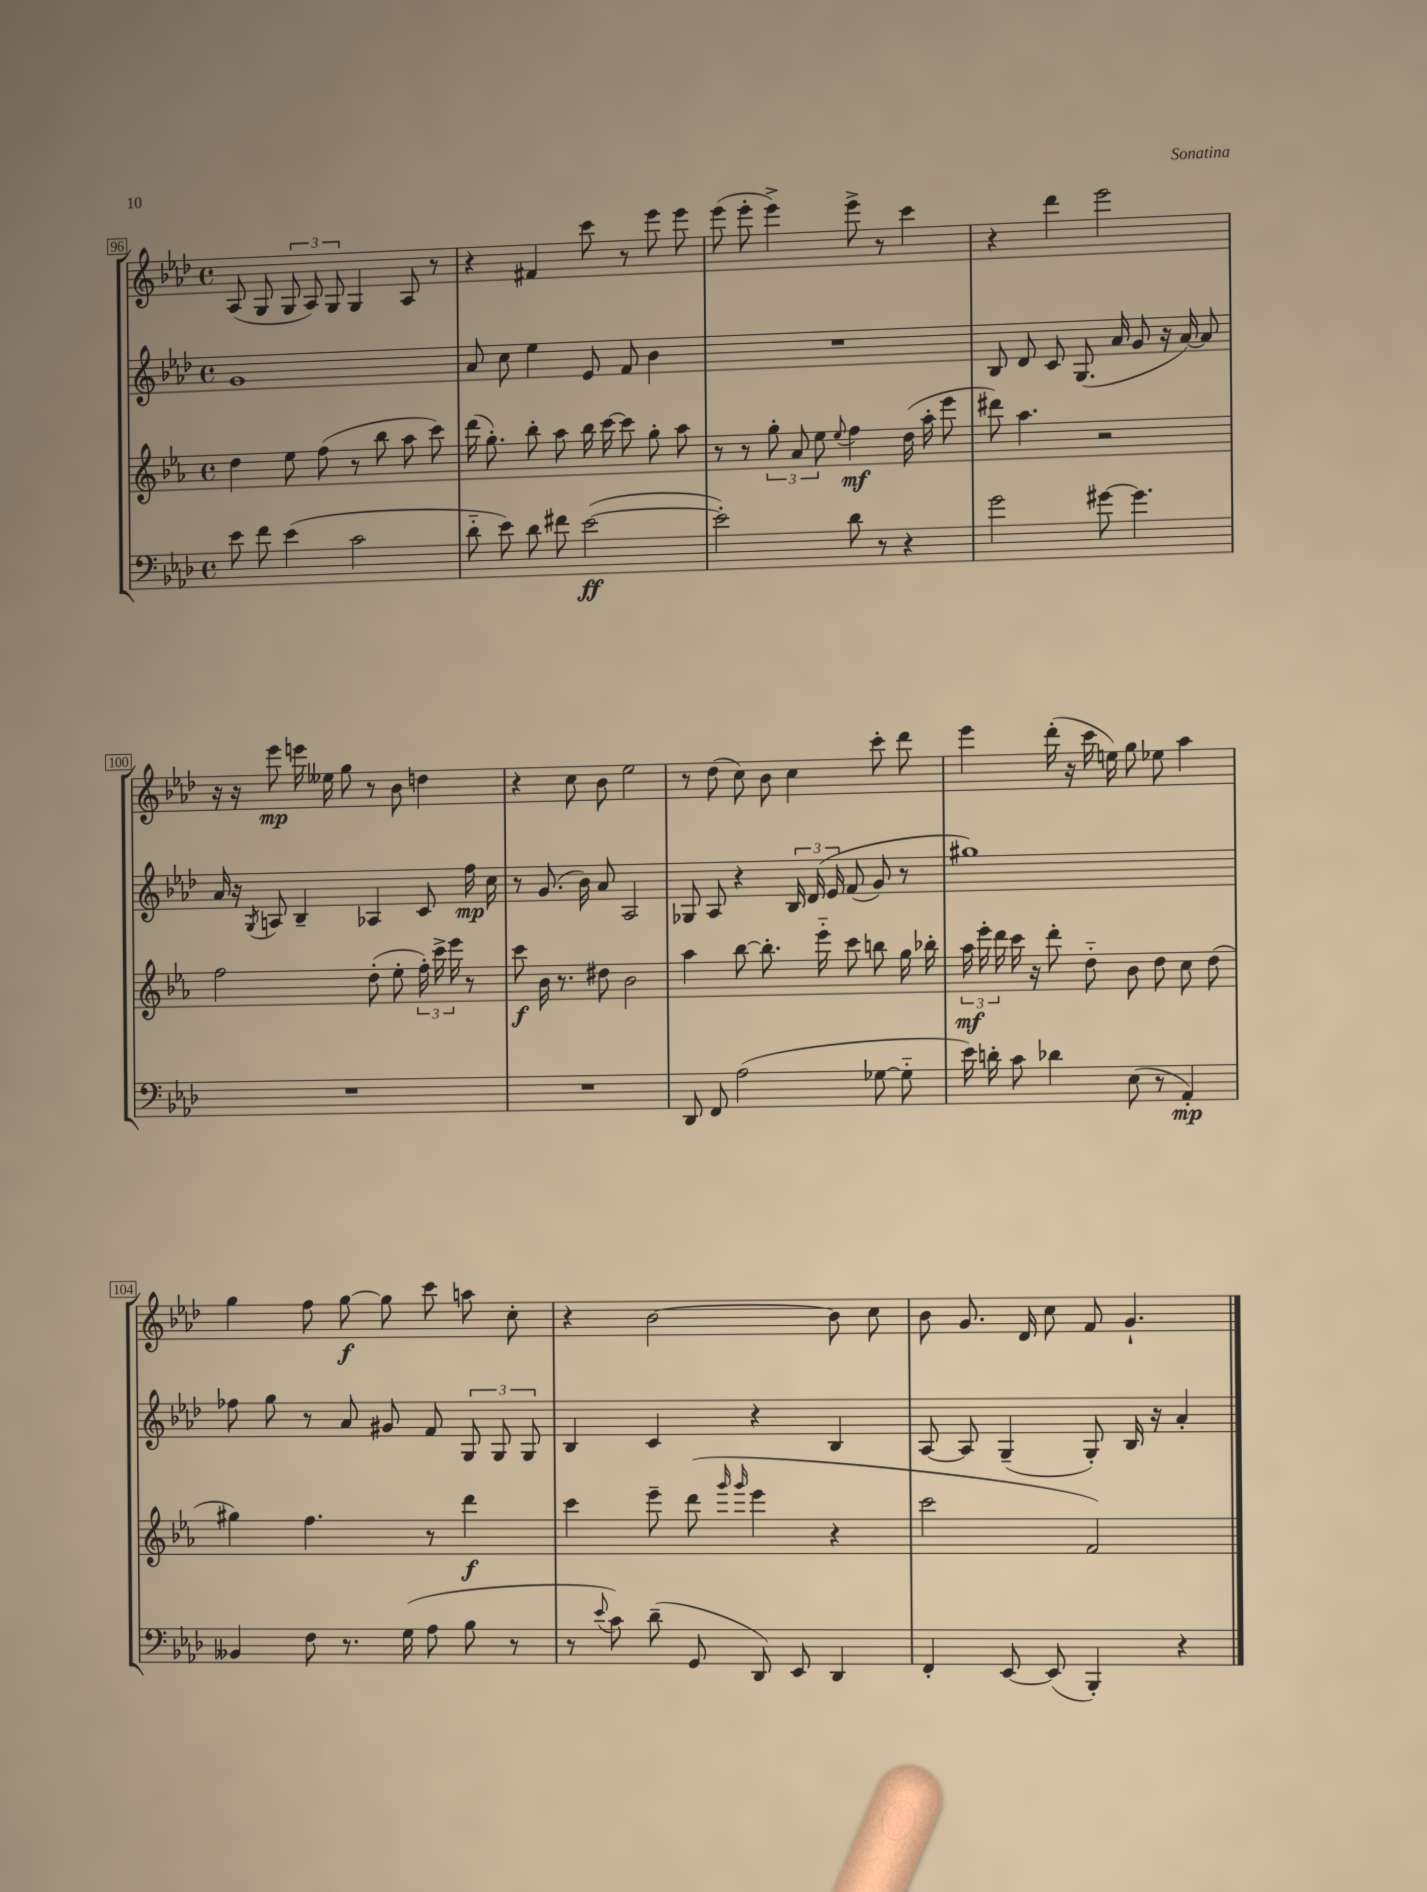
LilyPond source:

<<
\new StaffGroup <<
\new Staff = "s0" {
    \clef treble \key aes \major \defaultTimeSignature \time 4/4
    \autoBeamOff aes8( g8 \tuplet 3/2 { g8 aes8) g8 } g4 aes8 r8 |
    r4 fis'4 c'''8 r8 ees'''8 ees'''8 |
    ees'''8( ees'''8-. ees'''4->) ees'''8-> r8 c'''4 |
    r4 des'''4 ees'''2 |
    r16 r16 ees'''8\mp e'''16 eeses''16 g''8 r8 bes'8 d''4 |
    r4 c''8 bes'8 ees''2 |
    r8 des''8( c''8) bes'8 c''4 c'''8-. des'''8 |
    ees'''4 des'''16-.( r16 c'''16 e''16) g''8 ees''8 aes''4 |
    g''4 f''8 g''8~\f g''8 c'''8 a''8 c''8-. |
    r4 bes'2~ bes'8 c''8 |
    bes'8 g'8. des'16 c''8 f'8 g'4.-! \bar "|." |
}
\new Staff = "s1" {
    \clef treble \key aes \major \defaultTimeSignature \time 4/4
    \autoBeamOff g'1 |
    aes'8 c''8 ees''4 ees'8 f'8 bes'4 |
    R1 |
    bes8 des'8 c'8 g8.( aes'16 g'8 r16 aes'16~) aes'8 |
    aes'16 r16 \acciaccatura { g8 } a8 bes4-- aes4 c'8 f''16\mp c''16 |
    r8 g'8.( bes'16) aes'8 aes2 |
    ges8 aes8 r4 \tuplet 3/2 { bes16 des'16\( ees'16 } f'8( g'8) r8 |
    gis''1\) |
    fes''8 g''8 r8 aes'8 gis'8 f'8 \tuplet 3/2 { g8 g8 g8 } |
    bes4 c'4 r4 bes4 |
    aes8~ aes8 g4--( g8-.) bes16 r16 aes'4-. \bar "|." |
}
\new Staff = "s2" {
    \clef treble \key ees \major \defaultTimeSignature \time 4/4
    \autoBeamOff d''4 ees''8 f''8( r8 bes''8 aes''8 c'''8) |
    d'''16( g''8.-.) bes''8-. aes''8 bes''16 c'''16~ c'''8 g''8-. aes''8 |
    r8 r8 \tuplet 3/2 { g''8-. aes'8 ees''8 } \appoggiatura { ees''8 } f''4\mf d''16( aes''16-. ees'''8 |
    dis'''8) aes''4. r2 |
    f''2 d''8-.( ees''8-. \tuplet 3/2 { f''16-.) c'''16-> ees'''16 } r8 |
    c'''8\f bes'16 r8. dis''8 bes'2 |
    aes''4 bes''8~ bes''8.-. ees'''16-_ c'''8 b''8 g''16 bes''16-. |
    \tuplet 3/2 { aes''16\mf ees'''16-. d'''16 } c'''16 r16 d'''8-. d''8-_ bes'8 d''8 c''8 d''8( |
    gis''4) f''4. r8 d'''4\f |
    c'''4 ees'''8-- d'''8( \grace { g'''16 g'''16 } ees'''4 r4 |
    c'''2 f'2) \bar "|." |
}
\new Staff = "s3" {
    \clef bass \key aes \major \defaultTimeSignature \time 4/4
    \autoBeamOff ees'8 f'8 ees'4( c'2 |
    des'8-_ ees'8) des'8 fis'8 ees'2~\ff( |
    ees'2-.) des'8 r8 r4 |
    g'2 gis'8~ gis'4. |
    R1 |
    R1 |
    des,8 f,8 aes2( ges8~ ges8-_ |
    ees'16) d'16-. c'8 des'4 ees8( r8 aes,4-.\mp) |
    beses,4 f8 r8. g16( aes8 bes8 r8 |
    r8 \appoggiatura { ees'8 } c'8) des'8--( g,8 des,8) ees,8 des,4 |
    f,4-. ees,8~ ees,8( bes,,4-.) r4 \bar "|." |
}
>>
>>
\layout { \context { \Score currentBarNumber = #96 \override BarNumber.stencil = #(make-stencil-boxer 0.1 0.3 ly:text-interface::print) } }
